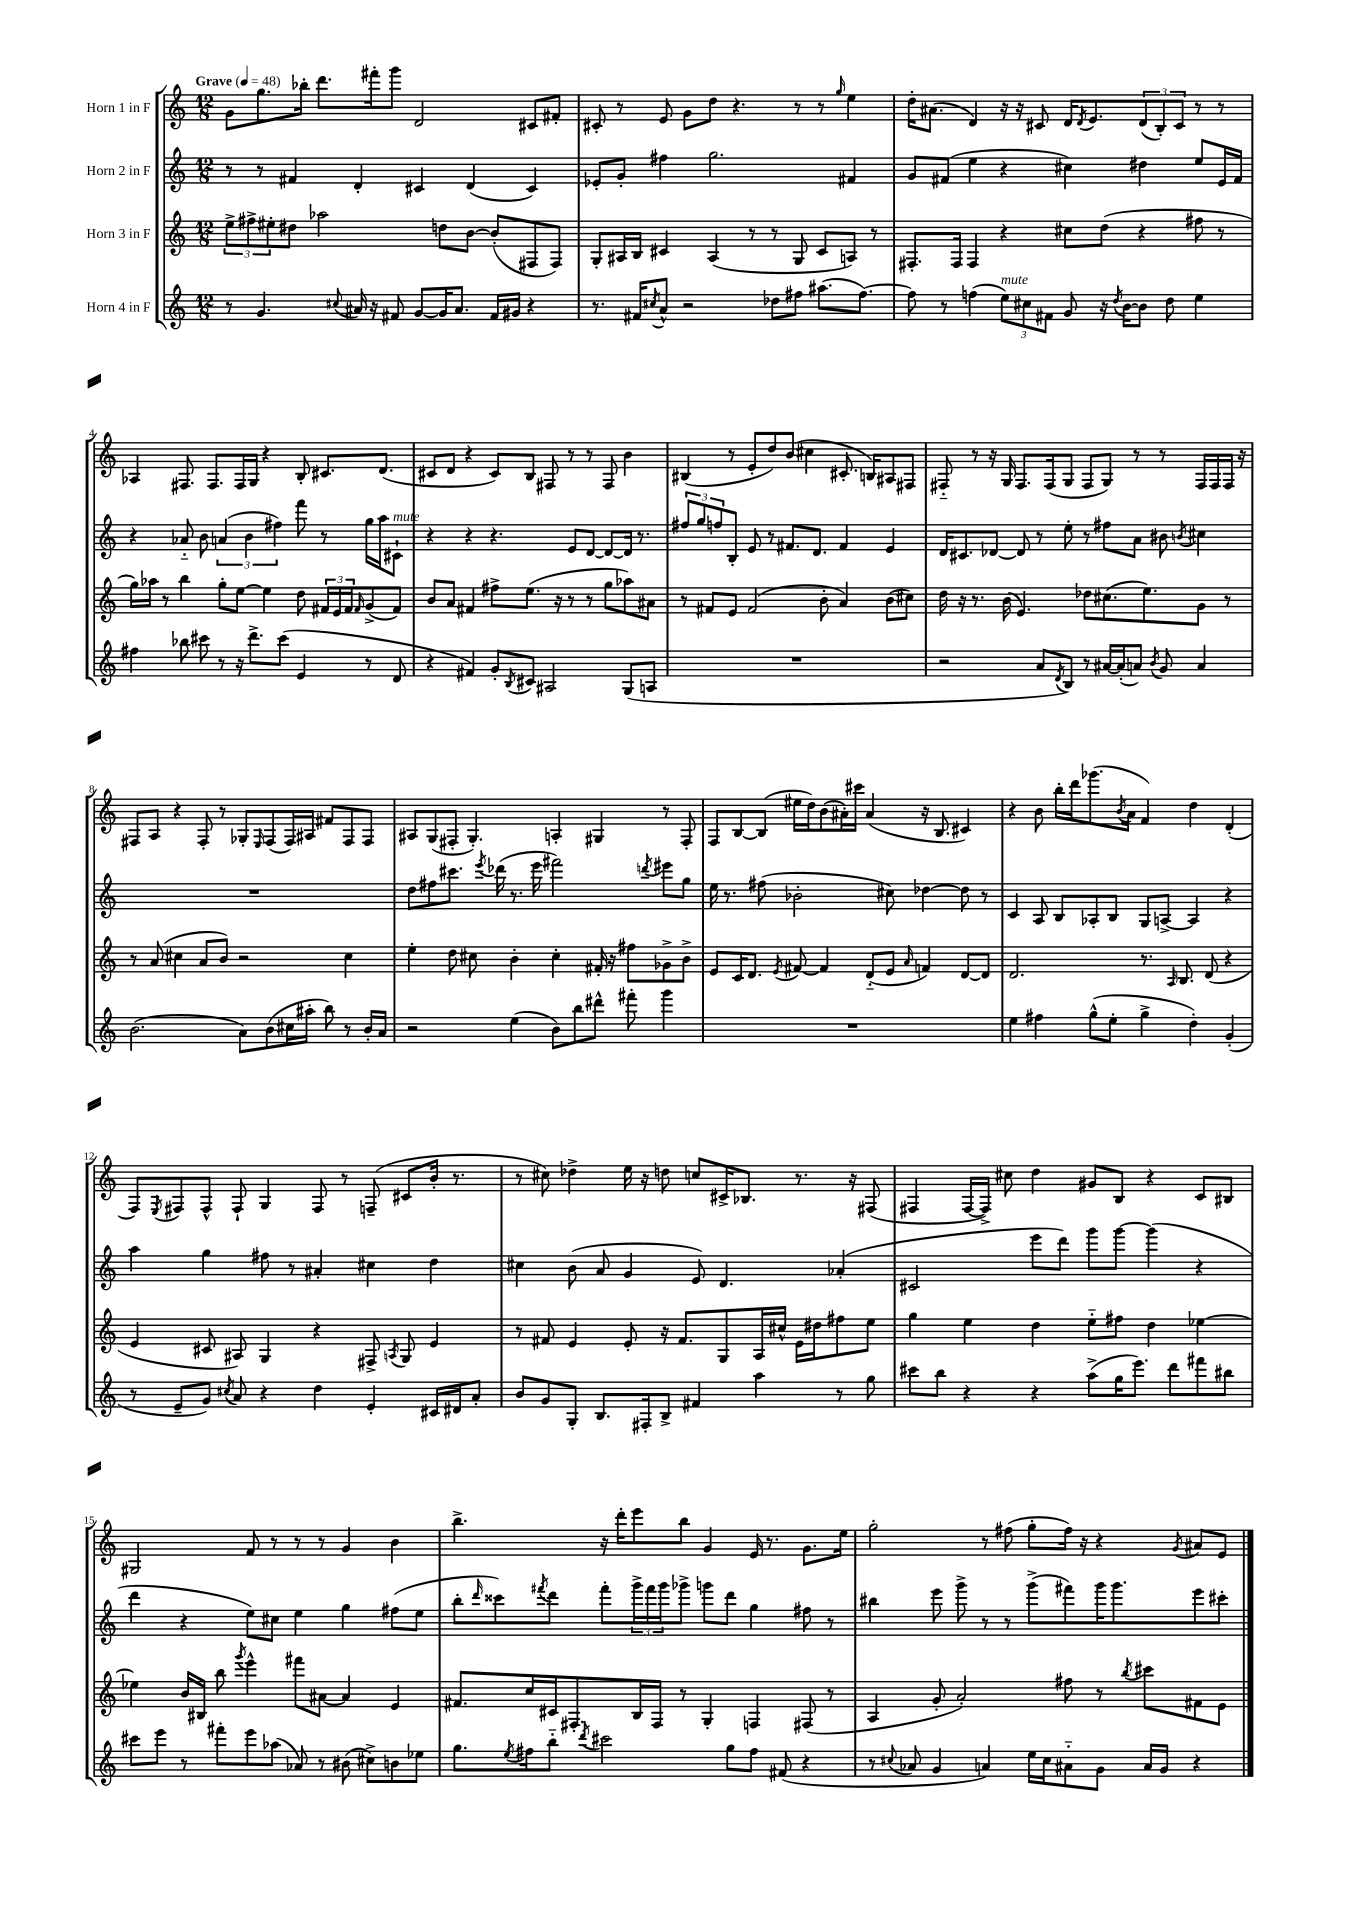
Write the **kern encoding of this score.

**kern	**kern	**kern	**kern
*part4	*part3	*part2	*part1
*staff4	*staff3	*staff2	*staff1
*I"Horn 4 in F	*I"Horn 3 in F	*I"Horn 2 in F	*I"Horn 1 in F
*clefG2	*clefG2	*clefG2	*clefG2
*k[]	*k[]	*k[]	*k[]
*M12/8	*M12/8	*M12/8	*M12/8
*MM48	*MM48	*MM48	*MM48
=1	=1	=1	=1
!	!	!	!LO:TX:a:B:t=Grave
8r	12ee^\L	8r	8g\L
.	12ff#X^\	.	.
4.g/	.	8r	8.gg\
.	12ee#X'\	.	.
.	8dd#X\J	4f#X/	.
.	.	.	16bb-X'\Jk
.	2aa-X\	.	8.ddd\L
8qqcc#X/	.	.	.
16a#X/	.	4d'/	.
16r	.	.	16fff#X'\k
8f#X/	.	.	8ggg\J
[8g/L	.	4c#X/	2d/
16g/K]	8ddn\L	.	.
8.a#/J	.	.	.
.	[8b\J	(4d/	.
16f#/LL	(8b'/L]	.	.
16g#X/JJ	.	.	.
4r	8F#X/	4c#/)	8c#X/L
.	8F#/J)	.	8f#X'/J
=2	=2	=2	=2
8.r	8G'/L	8e-X'/L	8c#X'/
.	16A#X/L	8g'/J	8r
16f#X/KL	16B/JJ	.	.
8qcc#X/	.	.	.
8a^^/J	4c#X/	4ff#X\	8e/
2r	.	.	8g\L
.	(4A#/	2.gg\	8dd\J
.	.	.	4.r
.	8r	.	.
8dd-X\L	8r	.	.
8ff#X\J	8G/	.	8r
(8.aa#X\L	8c#/L	.	8r
.	.	.	16qqgg/
.	8An/J)	4f#X/	4ee\
[8.ff#\J)	.	.	.
.	8r	.	.
=3	=3	=3	=3
8ff#\]	8.F#X'/L	8g/L	16dd'\KL
.	.	.	(8.a#X\J
8r	.	(8f#X/J	.
.	16F#/Jk	.	.
(4ffn\	4F#/	4ee\	4d/)
!LO:TX:a:i:t=mute	!	!	!
12ee\L)	4r	4r	16r
.	.	.	16r
12cc#X\	.	.	.
.	.	.	8c#X/
12f#X\J	.	.	.
8g/	8cc#X\L	4cc#X\)	16d/KL
.	.	.	8qd/
.	.	.	8.e/
16r	(8dd\J	.	.
8qdd/	.	.	.
[16b\KL	.	.	.
8b\J]	4r	4dd#X\	(12d/
.	.	.	12B'/)
8dd\	.	.	.
.	.	.	12c#/J
4ee\	8ff#X\	8ee/L	8r
.	8r	16e/L	8r
.	.	16f#/JJ	.
!!LO:LB:g=z
=4	=4	=4	=4
4ff#X\	16gg\LL)	4r	4A-X/
.	16aa-X\JJ	.	.
.	8r	.	.
8bb-X\	4bb\	8a-X/	8.F#X/
8ccc#X\	.	8b\	.
.	.	.	8.F#/L
8r	8gg'\L	(6an/	.
16r	[8ee\J	.	16F#/L
.	.	6b\	.
8.ddd^\L	.	.	16G/JJ
.	4ee\]	.	4r
.	.	6ff#X\)	.
(8ccc#\J	.	.	.
4e/	8dd\	8fff\	8B'/
.	24f#X/LL	8r	8.c#X/L
.	24e/	.	.
.	24f#/J	.	.
.	16qqf#/	.	.
8r	(8g^/	16gg\LL	.
.	.	16aa\J	(8.d/J
!	!	!LO:TX:a:i:t=mute	!
8d/	8f#/J)	8c#X`\J	.
=5	=5	=5	=5
4r	8b/L	4r	8c#X/L
.	8a/J	.	8d/J
4f#X/)	4f#X/	4r	4r
8g'/L	8ff#X^\L	4.r	8c#/L)
8qB/	.	.	.
8c#X/J	(8.ee\J	.	8B/J
2A#X/	.	.	8F#X/
.	16r	.	.
.	8r	8e/L	8r
.	8r	[8d/J	8r
.	8gg\L	8d/L_	8F#/
(8G/L	8aa-X\)	16d/Jk]	4b\
.	.	8.r	.
8An/J	8a#X\J	.	.
=6	=6	=6	=6
1.r	8r	12ff#X/L	(4B#X/
.	.	12gg/	.
.	8f#X/L	.	.
.	.	12ffn/	.
.	8e/J	8B'/J	8r
.	(2f#/	8e/	8e'/L
.	.	8r	8dd/)
.	.	8.f#X/L	(8b/J
.	.	.	4cc#X\
.	.	8.d/J	.
.	8b'\	.	.
.	4a/)	4f#/	8.c#X'/
.	.	.	16Bn/KL)
.	(8b\L	4e/	8A#X/
.	8cc#X\J)	.	8F#X/J
=7	=7	=7	=7
2r	16dd\	16d/KL	8F#X/
.	16r	8.c#X/	.
.	8.r	.	8r
.	.	[8d-X/J	16r
.	(16b\	.	16G/
.	4.e/)	8d-/]	8.F#/L
8a/L	.	8r	.
.	.	.	(16F#/k
8qd/	.	.	.
8B/J)	.	8ee'\	8G/J
8r	8dd-X\L	8r	8F#/L
[16a#X/LL	(8.cc#X\	8ff#X\L	8G/J)
(16a#'/J]	.	.	.
8an/J)	.	8a\J	8r
.	8.ee\)	.	.
8qb/	.	.	.
8g/	.	8b#X\	8r
.	.	8qbn/	.
4a/	8g\J	4cc#X\	16F#/LL
.	.	.	16F#/
.	8r	.	16F#/JJ
.	.	.	16r
!!LO:LB:g=z
=8	=8	=8	=8
(2.b\	8r	1.r	8F#X/L
.	(8a/	.	8A/J
.	4cc#X\	.	4r
.	8a/L	.	8F#'/
.	8b/J)	.	8r
8a\L)	2r	.	8G-X'/L
.	.	.	16qqE/
(8b\	.	.	(8F#/
16cc#X\L	.	.	16F#/L)
16aa#X'\JJ	.	.	16A#X/JJ
8bb\)	.	.	8f#X/L
8r	4cc#\	.	8F#/
16b'/LL	.	.	8F#/J
16a/JJ	.	.	.
=9	=9	=9	=9
2r	4ee'\	8dd\L	8A#X/L
.	.	8ff#X\	(8G/
.	8dd\	8.ccc#X\J	8F#X'/J
.	8cc#X\	.	4.G'/)
.	.	8qeee/	.
.	.	(16ddd-X\	.
(4ee\	4b'\	8.r	.
.	.	16eee\	.
8b\L)	4cc#'\	2fff#X\)	4An'/
8bb\	.	.	.
8ddd#X^^\J	16f#X'/	.	4G#X/
.	16r	.	.
8fff#X'\	8ff#X\L	.	.
.	.	8qdddn/	.
4ggg\	8g-X^\	8eee#X\L	8r
.	8b^\J	8gg\J	8F#'/
=10	=10	=10	=10
1.r	8e/L	16ee\	8F/L
.	.	8.r	.
.	16c/K	.	[8B/
.	8.d/J	.	.
.	.	(8ff#X\	(8B/J]
.	8qe/	.	.
.	[8f#X/	2b-X'\	16ee#X\LL
.	.	.	16dd\J)
.	4f#/]	.	(8b\
.	.	.	16a#X'\L)
.	.	.	16ccc#X\JJ
.	(8d/L	.	(4a#/
.	8e/J	8cc#X\)	.
.	16qqa/	.	.
.	4fn/)	[4dd-X\	16r
.	.	.	8.B/
.	[8d/L	8dd-\]	4c#X/)
.	8d/J]	8r	.
=11	=11	=11	=11
4ee\	2.d/	4c/	4r
4ff#X\	.	8A/	8b\
.	.	8B/L	16bb'\LL
.	.	.	16ddd\J
(8gg^^\L	.	8A-X'/	(8.ggg-X\
8ee'\J	.	8B/J	.
.	.	.	8qb/
.	.	.	16a\Jk
4gg^\	8.r	8G/L	4f/)
.	.	[8An^/J	.
.	16qqA/	.	.
.	8.B/	.	.
4dd'\)	.	4A/]	4dd\
.	(8d/	.	.
(4g'/	4r	4r	(4d'/
!!LO:LB:g=z
=12	=12	=12	=12
8r	4e/	4aa\	8F/L)
.	.	.	8qE/
8e~/L	.	.	8F#X/
8g/J)	8c#X/	4gg\	8F#^^/J
8qcc#X/	.	.	.
8a/	8A#X/)	.	8F#`/
4r	4G/	8ff#X\	4G/
.	.	8r	.
4dd\	4r	4a#X'/	8F#/
.	.	.	8r
4e'/	8F#X^/	4cc#X\	(8Fn~/
.	8qAn/	.	.
.	8G/	.	8c#X/L
16c#X/LL	4e/	4dd\	16b'/Jk
16d#X/J	.	.	8.r
8a'/J	.	.	.
=13	=13	=13	=13
8b/L	8r	4cc#X\	8r
8g/	8f#X/	.	8cc#X\)
8G'/J	4e/	(8b\	4dd-X^\
8.B/L	.	8a/	.
.	8e'/	4g/	16ee\
16F#X'/k	.	.	16r
8B^/J	16r	.	8ddn\
.	8.f#/L	.	.
4f#X/	.	8e/)	8ccn/L
.	8G/	4.d/	16c#X^/K
.	.	.	8.B-X/J
4aa\	16A/L	.	.
.	16cc#X^^/JJ	.	.
.	16e\LL	.	8.r
.	16dd#X\J	.	.
8r	8ff#X\	(4a-X'/	.
.	.	.	16r
8gg\	8ee\J	.	(8F#X/
=14	=14	=14	=14
8ccc#X\L	4gg\	2c#X/	4F#X/
8bb\J	.	.	.
4r	4ee\	.	[16F#/LL
.	.	.	16F#^/JJ])
.	.	.	8cc#X\
4r	4dd\	8eee\L	4dd\
.	.	8ddd\J)	.
(8aa^\L	8ee\L	8ggg\L	8g#X/L
16gg\K	8ff#X\J	[8ggg\J	8B/J
8.eee\J)	.	.	.
.	4dd\	(4ggg\]	4r
8ddd\L	.	.	.
8fff#X\	[4ee-X\	4r	8c/L
8bb#X\J	.	.	8B#X/J
!!LO:LB:g=z
=15	=15	=15	=15
8ccc#X\L	4ee-X\]	4ddd\	2G#X/
8eee\J	.	.	.
8r	16b/LL	4r	.
.	16B#X/JJ	.	.
8fff#X'\L	8bb\	.	.
.	8qggg/	.	.
8eee\	4eee^^\	8ee\L)	8f/
(8aa-X\J	.	8cc#X\J	8r
8a-X/)	8fff#X\L	4ee\	8r
8r	[8a#X\J	.	8r
(8b#X\	4a#/]	4gg\	4g/
8cc#X^\L)	.	.	.
8bn\	4e/	(8ff#X\L	4b\
8ee-X\J	.	8ee\J	.
=16	=16	=16	=16
8.gg\L	8.f#X/L	8bb'\L	4.bb^\
.	.	16qqddd/	.
.	.	8ccc##X\)	.
8qee/	.	.	.
16ff#X\k	16cc/L	.	.
.	.	8qfff#X/	.
8bb\J	16c#X/J	8ddd\J	.
.	8.F#X'/	.	.
8qddd/	.	.	.
2ccc#X\	.	8fff#'\L	16r
.	.	.	16ddd'\KL
.	16B/L	24ggg^\L	8eee\
.	.	24fff#\	.
.	16F#/JJ	.	.
.	.	24ggg\J	.
.	8r	8ggg-X^\J	8bb\J
.	4G'/	8gggn\L	4g/
8gg\L	.	8ddd\J	.
8ff#\J	4Fn/	4gg\	16e/
.	.	.	8.r
(8f#X/	.	.	.
4r	(8F#X/	8ff#X\	8.g\L
.	8r	8r	.
.	.	.	16ee\Jk
=17	=17	=17	=17
8r	4A/	4bb#X\	2gg'\
8qqcc#X/	.	.	.
8a-X/	.	.	.
4g/	8g'/	8eee\	.
.	2a'/)	8ggg^\	.
4an/)	.	8r	8r
.	.	8r	(8ff#X\
16ee\LL	.	(8ggg^\L	8gg'\L
16cc#\J	.	.	.
8a#X\	8ff#X\	8fff#X\)	16ff#\Jk)
.	.	.	16r
8g\J	8r	16ggg\K	4r
.	.	8.ggg\	.
.	8qbb/	.	.
16a#/LL	8ccc#X\L	.	.
16g/JJ	.	.	.
.	.	.	8qg/
4r	8f#X\	8eee\	8a#X/L
.	8e\J	8ccc#X'\J	8e/J
==	==	==	==
*-	*-	*-	*-
